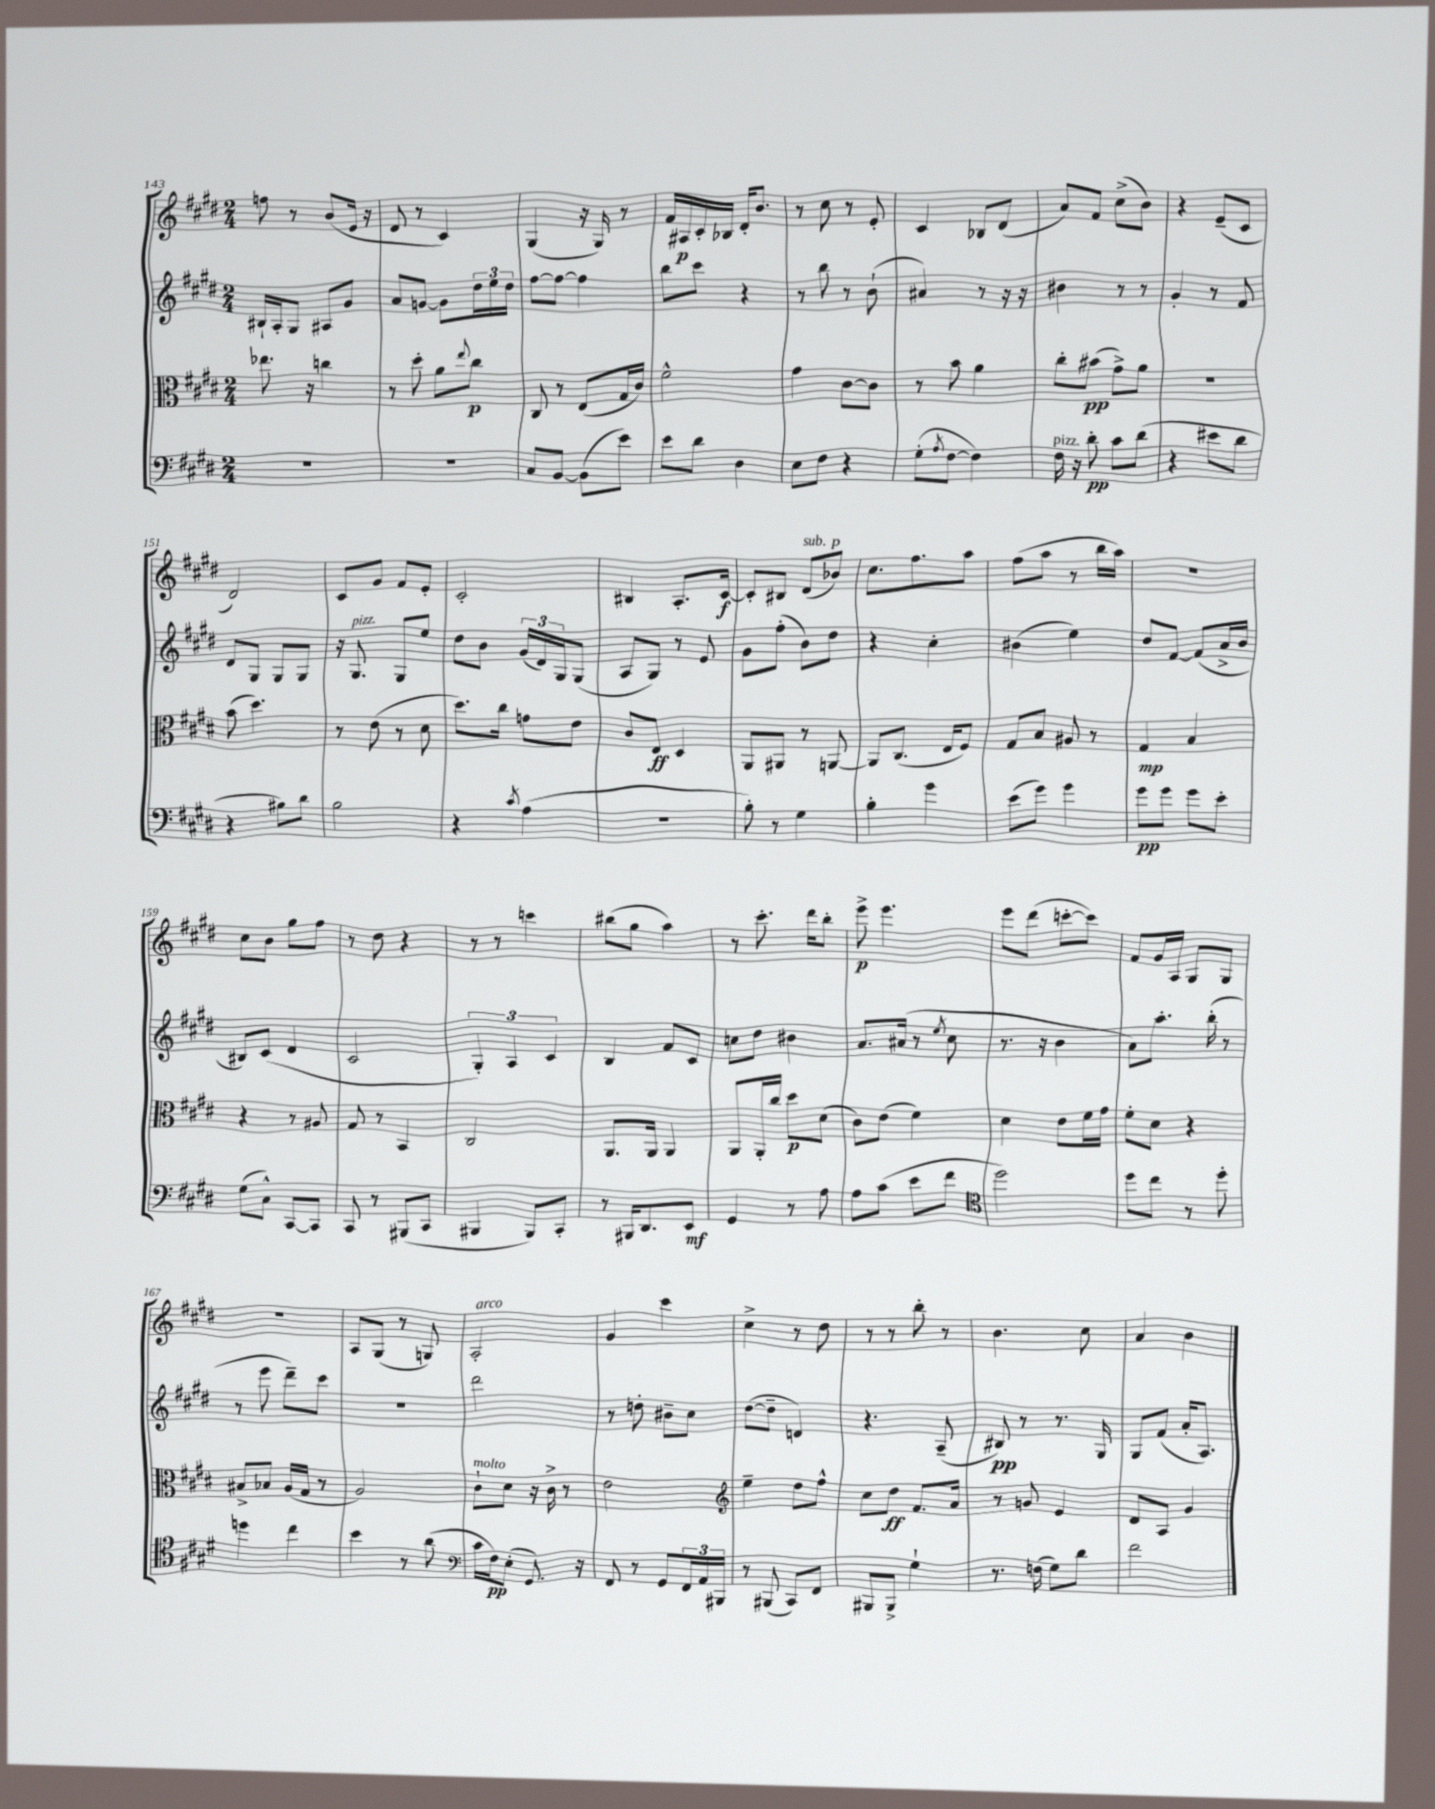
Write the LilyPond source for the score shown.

<<
\new StaffGroup <<
\new Staff = "s0" {
    \clef treble \key e \major \numericTimeSignature \time 2/4
    f''8 r8 b'8( e'16 r16 |
    dis'8 r8 cis'4) |
    gis4( r16 gis16) r8 |
    fis'16 ais16\p cis'16-. bes16 dis'16-. b'8. |
    r8 cis''8 r8 e'8-. |
    cis'4 bes8 dis'8( |
    a'8) fis'8 cis''8->( b'8) |
    r4 e'8--( cis'8 |
    dis'2) |
    cis'8 gis'8 fis'8 e'8-. |
    cis'2-. |
    bis4 a8.-. cis'16~\f |
    cis'8-. bis8 dis'8^\markup { \italic "sub. p" }( bes'8) |
    cis''8. fis''8. a''8 |
    fis''8( a''8 r8 b''16 a''16) |
    R2 |
    cis''8 b'8 gis''8 fis''8 |
    r8 dis''8 r4 |
    r8 r8 c'''4 |
    bis''8( gis''8 a''4) |
    r8 cis'''8.-. dis'''16 b''8-. |
    e'''8->\p e'''4. |
    e'''8 dis'''8( c'''8~-. c'''8) |
    fis'8 gis'16 a16 gis8 gis8 |
    R2 |
    a8 gis8( r8 g8) |
    a2-.^\markup { \italic "arco" } |
    gis'4 cis'''4 |
    cis''4-> r8 dis''8 |
    r8 r8 b''8-. r8 |
    b'4. cis''8 |
    a'4 b'4 \bar "|." |
}
\new Staff = "s1" {
    \clef treble \key e \major \numericTimeSignature \time 2/4
    bis16-! a16-. gis8 ais8 gis'8 |
    a'8 g'8~ g'8 \tuplet 3/2 { dis''16 e''16 dis''16 } |
    fis''8~ fis''8~ fis''4 |
    b''8 cis'''8 r4 |
    r8 b''8 r8 b'8-!( |
    ais'4) r8 r16 r16 |
    bis'4 r8 r8 |
    gis'4-. r8 fis'8 |
    dis'8 gis8 gis8 gis8 |
    r16 gis8.^\markup { \italic "pizz." } gis8 e''8 |
    dis''8 b'8 \tuplet 3/2 { gis'16( dis'16) gis16 } gis8( |
    a8 gis8) r8 e'8 |
    gis'8 fis''8-.( b'8) dis''8 |
    r4 cis''4-. |
    bis'4( e''4) |
    dis''8 fis'8~ fis'8( a'16-> b'16 |
    bis8) cis'8( dis'4 |
    cis'2 |
    \tuplet 3/2 { gis4-.) a4 cis'4 } |
    b4 fis'8 cis'8 |
    c''8 dis''8 bis'4 |
    a'8. ais'16( r8 \acciaccatura { e''8 } cis''8 |
    r8. r16 b'4 |
    a'8) a''8.-. b''16-.( r8 |
    r8 e'''8 dis'''8--) cis'''8 |
    r2 |
    dis'''2 |
    r8 d''8-. bis'8-- cis''8 |
    dis''8~( dis''8-- d'4) |
    r4. a8--( |
    bis8\pp) r8 r8. gis16 |
    gis8 fis'8( a'16-. a8.) \bar "|." |
}
\new Staff = "s2" {
    \clef alto \key e \major \numericTimeSignature \time 2/4
    ees''8. r16 c''4 |
    r8 dis''8-. a'8 \appoggiatura { e''8 } cis''8\p |
    cis8 r8 e8( gis16 cis'16) |
    fis'2-^ |
    gis'4 cis'8~ cis'8 |
    r8 b'8 a'4 |
    cis''8-. bis'8\pp( gis'8->) a'8 |
    r2 |
    b'8( dis''4.) |
    r8 e'8( r8 dis'8 |
    dis''8.) cis''16 g'8 e'8 |
    cis'8 e8\ff dis4 |
    a,8 ais,8 r8 a,8~ |
    a,8 cis8.( e16 fis8) |
    gis8 b8 ais8 r8 |
    gis4\mp b4 |
    r4 r8 ais8 |
    gis8 r8 b,4 |
    cis2 |
    a,8. a,16 a,4 |
    a,8 a,16-. cis''16 dis''8\p dis'8( |
    cis'8) e'8( fis'4) |
    dis'4 e'8 fis'16 gis'16 |
    fis'8-. dis'8 r4 |
    bis8-> bes8 a16( gis16 r8 |
    a2) |
    cis'8-!^\markup { \italic "molto" } dis'8 r16 cis'16-> r8 |
    e'2 |
    \clef treble e''4-- dis''8 fis''8-^ |
    cis''8 dis''8\ff fis'8. a'16 |
    r8 g'8 e'4 |
    dis'8 a8 gis'4 \bar "|." |
}
\new Staff = "s3" {
    \clef bass \key e \major \numericTimeSignature \time 2/4
    R2 |
    R2 |
    cis8 b,8~ b,8( e'8) |
    e'8 dis'8 dis4 |
    e8 fis8 r4 |
    gis8-.( \acciaccatura { a8 } fis8~ fis4) |
    fis16^\markup { \italic "pizz." } r16 dis'8-.\pp cis'8 dis'8( |
    r4 eis'8 dis'8 |
    r4 bis8) dis'8 |
    b2 |
    r4 \acciaccatura { cis'8 } a4( |
    R2 |
    b8-.) r8 gis4 |
    b4-. gis'4 |
    e'8( gis'8) gis'4 |
    gis'8\pp gis'8 gis'8 e'8-. |
    gis8( cis8-^) cis,8~ cis,8 |
    cis,8 r8 bis,,8( cis,8 |
    bis,,4 bis,,8) cis,8-. |
    r8 bis,,16 dis,8. e,8\mf |
    gis,4 r8 a8 |
    a8 cis'8( e'8 fis'8 |
    \clef tenor dis''2) |
    dis''8 cis''8 r8 dis''8-. |
    d''4 cis''4 |
    b'4 r8 a'8( |
    \clef bass cis'16 fis16\pp) e8-.( gis,8.) r16 |
    fis,8 r8 gis,8 \tuplet 3/2 { fis,16 a,16 bis,,16 } |
    r8 bis,,8( cis,8) fis,8 |
    bis,,8 bis,,8-> gis4-! |
    r8. f16( gis8) dis'8 |
    fis'2 \bar "|." |
}
>>
>>
\layout { \context { \Score currentBarNumber = #143 } }
